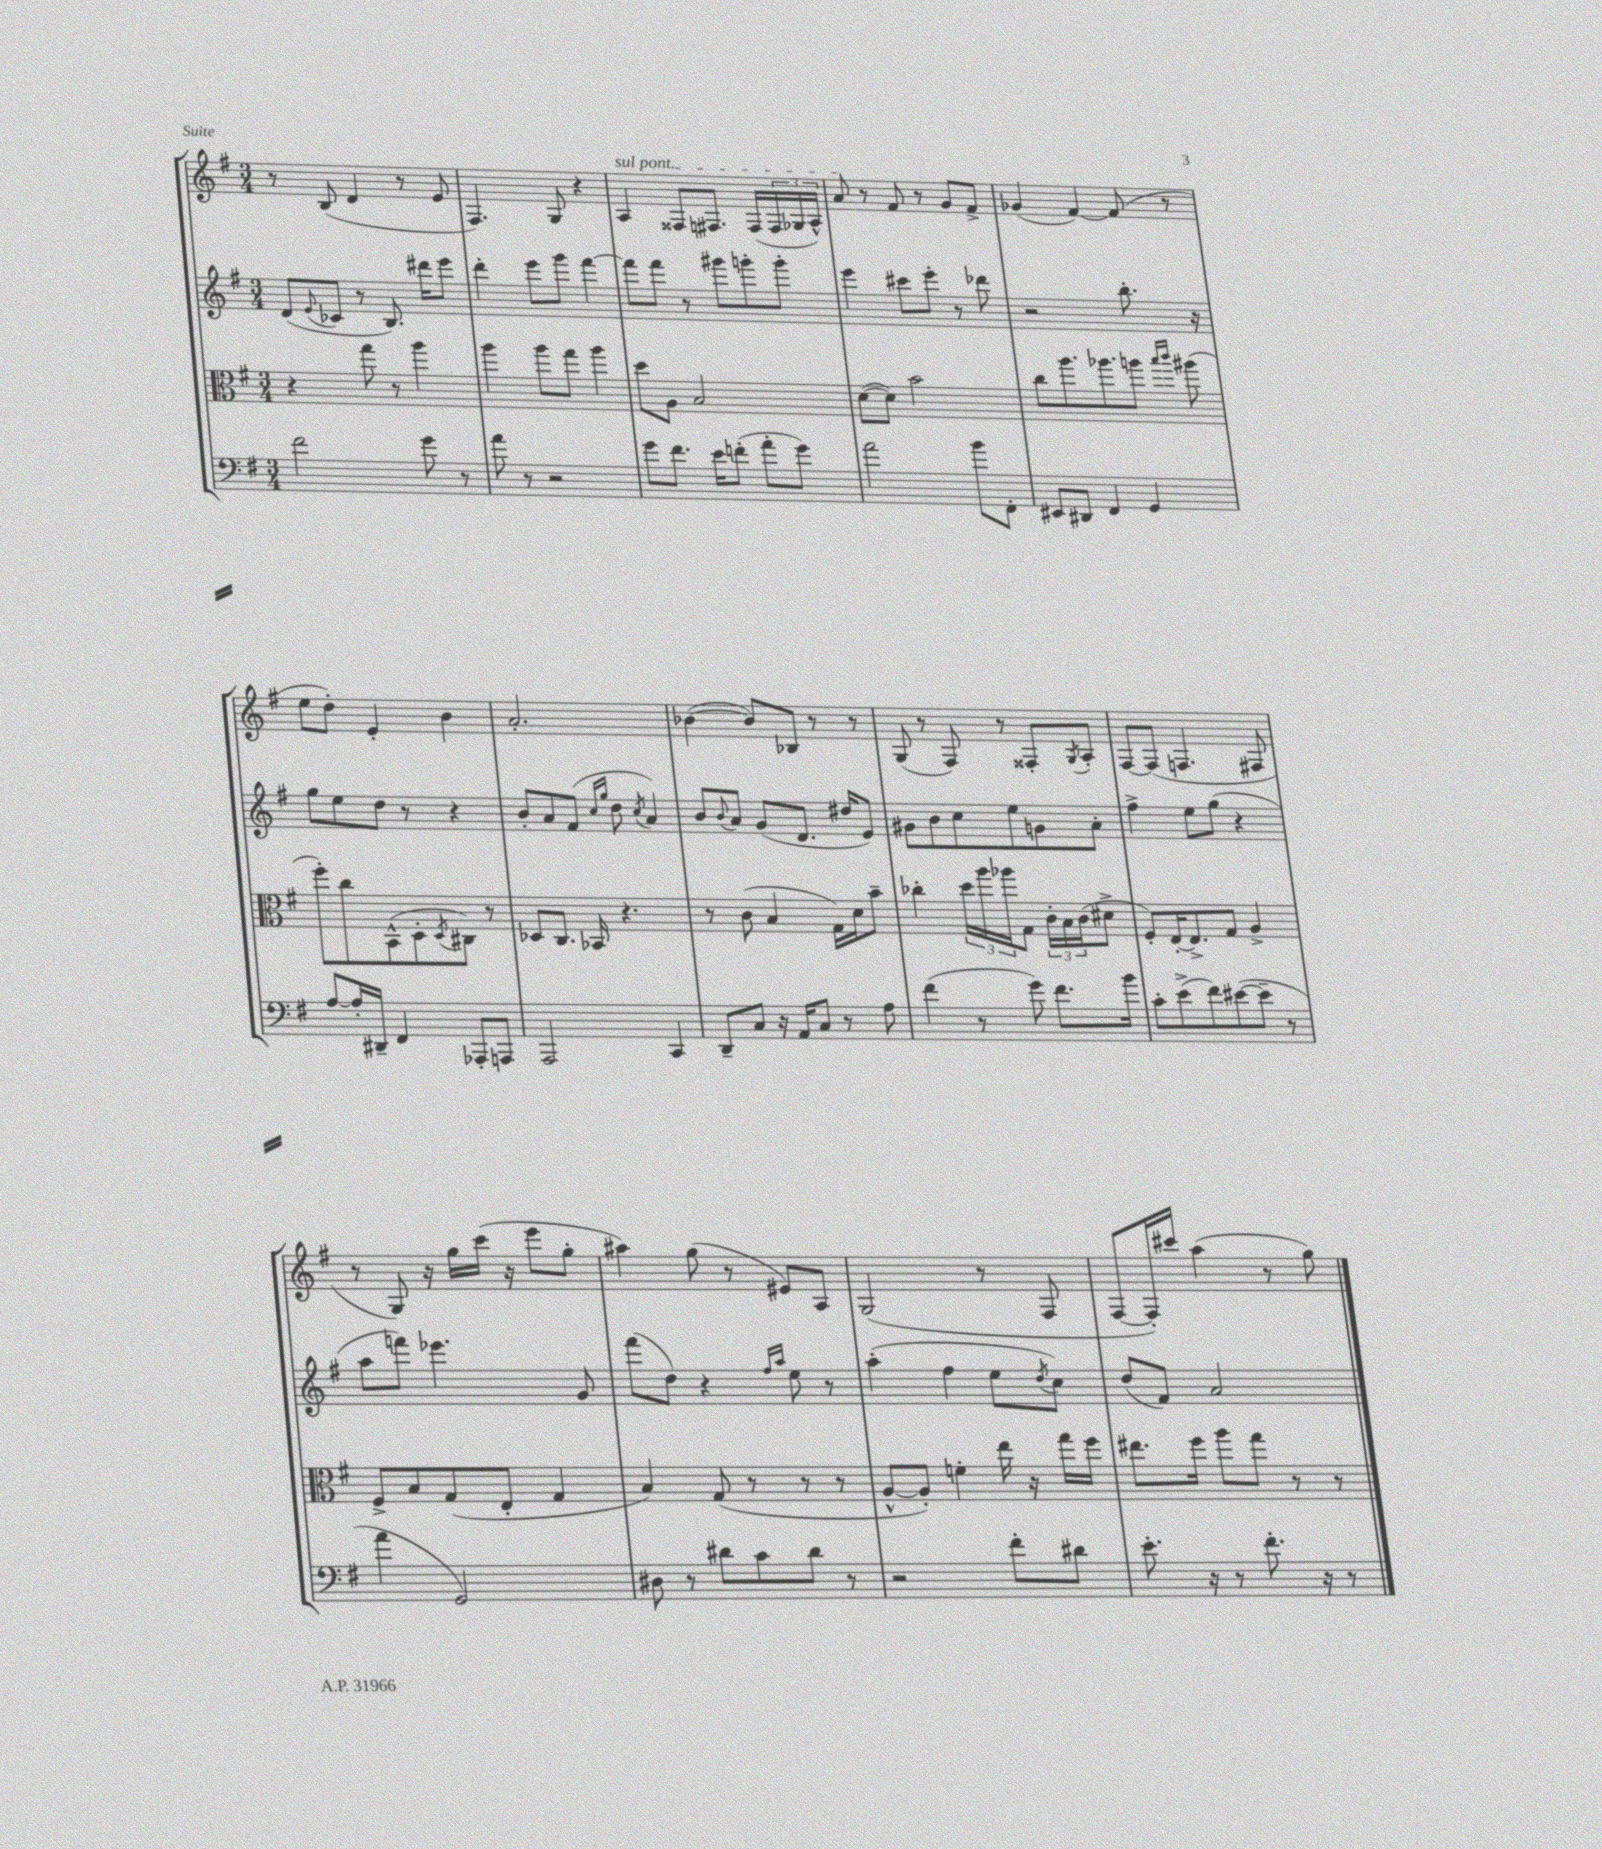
<<
\new StaffGroup <<
\new Staff = "s0" {
    \clef treble \key g \major \numericTimeSignature \time 3/4
    r8 b8( d'4 r8 e'8 |
    fis4.) g8 r4 |
    \once \override TextSpanner.bound-details.left.text = \markup { \italic "sul pont." } a4\startTextSpan fisis8 fis8. fis16( \tuplet 3/2 { fis16 ges16 a16-^) } |
    a'8\stopTextSpan r8 fis'8 r8 g'8 fis'8-> |
    ges'4( fis'4~) fis'8( r8 |
    e''8 d''8-.) e'4-. b'4 |
    a'2.-. |
    bes'4~( bes'8) bes8 r8 r8 |
    g8( r8 fis8) r8 fisis8-. \acciaccatura { g8 } a8-. |
    fis8~ fis8( f4. fis8 |
    r8 g8) r16 g''16 c'''16( r16 e'''8 g''8-. |
    ais''4) g''8( r8 eis'8) a8 |
    g2( r8 fis8 |
    fis8~ fis16-.) cis'''16 a''4( r8 g''8) \bar "|." |
}
\new Staff = "s1" {
    \clef treble \key g \major \numericTimeSignature \time 3/4
    d'8( \appoggiatura { e'8 } ces'8 r8 b8.) dis'''16 e'''8 |
    d'''4-. e'''8 g'''8 fis'''4~ |
    fis'''8 fis'''8 r8 gis'''8 g'''8-. g'''8-. |
    e'''4 cis'''8 e'''8-. r8 des'''8 |
    r2 b''8.-. r16 |
    g''8 e''8 d''8 r8 r4 |
    b'8-. a'8 fis'8( \grace { c''16 g''16 } d''8 \acciaccatura { c''8 } a'4) |
    b'8 \appoggiatura { b'8 } a'8 g'8( d'8. dis''16 e'8) |
    gis'8 b'8 c''8 e''8 g'8 a'8-. |
    fis''4-> e''8 g''8( r4 |
    a''8 f'''8) ees'''4. g'8 |
    fis'''8( d''8) r4 \grace { fis''16 a''16 } e''8 r8 |
    a''4-.( fis''4 e''8 \acciaccatura { d''8 } c''8) |
    d''8( fis'8) a'2 \bar "|." |
}
\new Staff = "s2" {
    \clef alto \key g \major \numericTimeSignature \time 3/4
    r4 g''8 r8 a''4 |
    a''4 a''8 g''8 a''4 |
    d''8 a8 b2 |
    d'8~( d'8) b'2 |
    c''8 a''8. aes''8. a''8 \grace { b''16 c'''16 } ais''8( |
    fis''8-.) c''8 b,8-^( d8-. \acciaccatura { d8 } cis8) r8 |
    des8 c8. bes,16 r4. |
    r8 c'8( b4 g16) d'16 b'8-- |
    ces''4-. \tuplet 3/2 { d''16 a''16 aes''16 } g8 \tuplet 3/2 { c'16-. b16 c'16( } dis'8-> |
    fis8-.) e16~-. e8.-> g8 a4-> |
    fis8-> b8 g8( e8-. g4 |
    b4) g8( r8 r8 r8 |
    a8~-^ a8-.) f'4-. e''16 r16 g''16 fis''16 |
    eis''8. fis''16 a''8 g''8 r8 r8 \bar "|." |
}
\new Staff = "s3" {
    \clef bass \key g \major \numericTimeSignature \time 3/4
    fis'2 g'8 r8 |
    a'8 r8 r2 |
    g'8 fis'8. e'16 f'8-.( a'8-. g'8) |
    a'2 b'8 fis,8-. |
    eis,8 dis,8 fis,4 g,4 |
    a8~ a16-. dis,16-- fis,4 aes,,8-. a,,8 |
    a,,2 c,4 |
    d,8-- c8 r16 a,16 c8 r8 a8 |
    fis'4( r8 g'8) fis'8. b'16 |
    c'8-. e'8->( fis'8) eis'8~( eis'8-- r8 |
    a'4 g,2) |
    dis8 r8 dis'8 c'8 dis'8 r8 |
    r2 fis'8-. dis'8 |
    e'8.-. r16 r8 fis'8.-. r16 r8 \bar "|." |
}
>>
>>
\layout { \context { \Score \remove "Bar_number_engraver" } }
